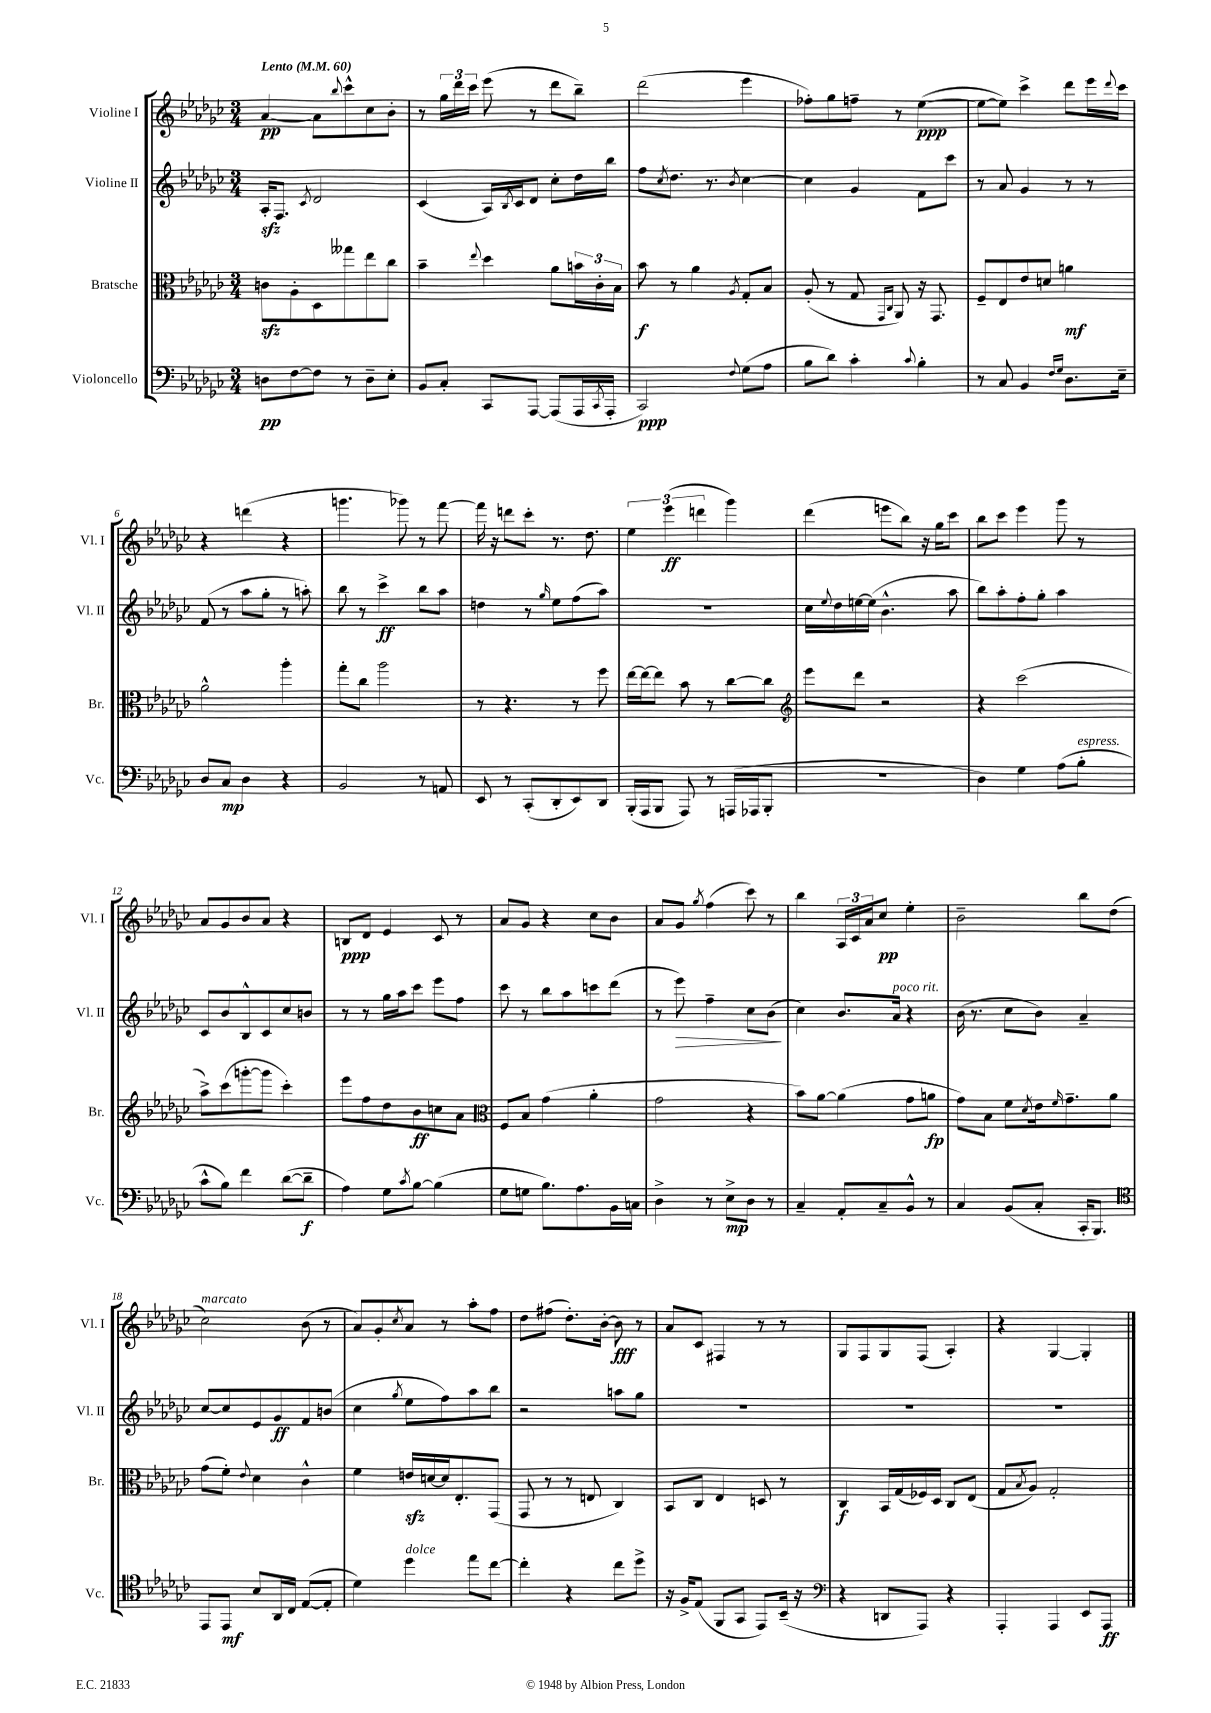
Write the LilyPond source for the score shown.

<<
\new StaffGroup <<
\new Staff = "s0" \with { instrumentName = "Violine I" shortInstrumentName = "Vl. I" } {
    \clef treble \key ges \major \numericTimeSignature \time 3/4 \tempo "Lento" 4 = 60
    aes'4~\pp aes'8 \appoggiatura { bes''8 } ces'''8-^ ces''8 bes'8-. |
    r8 \tuplet 3/2 { ges''16 des'''16 ces'''16 } ees'''8( r8 des'''8 bes''8--) |
    des'''2( ees'''4 |
    fes''8-.) ges''8 f''8-- r8 ees''4~\ppp( |
    ees''8~ ees''8) ces'''4-> des'''8 ees'''16 \appoggiatura { des'''8 } ces'''16 |
    r4 d'''4( r4 |
    g'''4. ges'''8) r8 f'''8~ |
    f'''16 r16 d'''8 ces'''8-. r8. des''8. |
    \tuplet 3/2 { ees''4 ees'''4\ff( d'''4 } ges'''4) |
    des'''4( e'''8 bes''8) r16 ges''16 ces'''8 |
    bes''8 ces'''8 ees'''4 ges'''8 r8 |
    aes'8 ges'8 bes'8 aes'8 r4 |
    b8\ppp des'8 ees'4 ces'8 r8 |
    aes'8 ges'8 r4 ces''8 bes'8 |
    aes'8 ges'8 \acciaccatura { ges''8 } f''4( ces'''8) r8 |
    bes''4 \tuplet 3/2 { aes16 ces'16 aes'16 } ces''8\pp ees''4-. |
    bes'2-- bes''8 des''8( |
    ces''2^\markup { \italic "marcato" }) bes'8( r8 |
    aes'8) ges'8-. \acciaccatura { ces''8 } aes'8 r8 aes''8-. f''8 |
    des''8 fis''8( des''8.-.) bes'16~-. bes'8\fff r8 |
    aes'8 ces'8 fis4 r8 r8 |
    ges8 f8 ges8 f8( aes4-.) |
    r4 ges4~ ges4-. \bar "|." |
}
\new Staff = "s1" \with { instrumentName = "Violine II" shortInstrumentName = "Vl. II" } {
    \clef treble \key ges \major \numericTimeSignature \time 3/4
    aes16-.\sfz f8. \acciaccatura { ces'8 } des'2 |
    ces'4( aes16) \acciaccatura { bes8 } ces'16 des'8 ces''8-. des''16 bes''16 |
    f''8 \acciaccatura { ces''8 } des''8. r8. \acciaccatura { bes'8 } ces''4~ |
    ces''4 ges'4 f'8 ces'''8 |
    r8 aes'8 ges'4 r8 r8 |
    f'8( r8 aes''8 ges''8-. r8 a''8-.) |
    bes''8 r8 ces'''4->\ff bes''8 aes''8 |
    d''4 r8 \grace { ges''16 } ees''8 f''8( aes''8) |
    R2. |
    ces''16 \appoggiatura { ees''8 } des''16 e''16~ e''16( bes'4.-^ aes''8 |
    bes''8) aes''8-. f''8-. ges''8-. aes''4 |
    ces'8 bes'8 bes8-^ ces'8 ces''8 b'8 |
    r8 r8 ges''16 aes''16 ces'''8 ees'''8 f''8 |
    ces'''8 r8 bes''8 aes''8 c'''8 des'''8( |
    r8 ees'''8\>) f''4-- ces''8 bes'8\!( |
    ces''4) bes'8. aes'16^\markup { \italic "poco rit." } r4 |
    bes'16( r8. ces''8 bes'8) aes'4-- |
    ces''8~ ces''8 ees'8 ges'8\ff f'8 b'8( |
    ces''4 \acciaccatura { ges''8 } ees''8 f''8) aes''8 bes''8 |
    r2 a''8 ges''8 |
    R2. |
    R2. |
    R2. \bar "|." |
}
\new Staff = "s2" \with { instrumentName = "Bratsche" shortInstrumentName = "Br." } {
    \clef alto \key ges \major \numericTimeSignature \time 3/4
    c'8\sfz aes8-. des8 geses''8 ees''8 ces''8 |
    bes'4-- \appoggiatura { ees''8 } des''4 aes'8 \tuplet 3/2 { b'16 ces'16-. bes16 } |
    bes'8\f r8 aes'4 \acciaccatura { aes8 } ges8-. bes8 |
    aes8-.( r8 ges8 \grace { ges,16 ces16 } aes,8) r16 ges,8. |
    f8-- ees8 ees'8 d'8 a'4\mf |
    aes'2-^ aes''4-. |
    ges''8-. ces''8 aes''2 |
    r8 r4. r8 f''8 |
    ees''16~ ees''16~ ees''8 bes'8 r8 ces''8~ ces''8 |
    \clef treble ees'''8 des'''8 r2 |
    r4 ces'''2( |
    aes''8->) ces'''8( g'''8~-. g'''8 ces'''4-.) |
    ees'''8 f''8 des''8 bes'8\ff c''8 aes'8 |
    \clef alto f8 bes8 ges'4( aes'4-. |
    ges'2 r4 |
    bes'8) aes'8~ aes'4( ges'8 a'8\fp |
    ges'8) bes8 f'8 \acciaccatura { des'8 } ees'16 \grace { f'16 } ges'8.-- aes'8 |
    ges'8( f'8-.) \appoggiatura { ees'8 } des'4 ces'4-^ |
    f'4 e'16\sfz d'16~ d'16 ees8.-. ges,8( |
    ges,8 r8 r8 e8 ces4) |
    bes,8 ces8 ees4 d8 r8 |
    ces4\f bes,16 ges16( fes16) des16 ces8 ees8( |
    ges8 \acciaccatura { bes8 } aes8) ges2-. \bar "|." |
}
\new Staff = "s3" \with { instrumentName = "Violoncello" shortInstrumentName = "Vc." } {
    \clef bass \key ges \major \numericTimeSignature \time 3/4
    d8\pp f8~ f8 r8 d8-- ees8-. |
    bes,8 ces8-. ces,8 aes,,8~ aes,,8( aes,,16 \acciaccatura { ces,8 } aes,,16-. |
    ces,2\ppp) \appoggiatura { f8 } ges8( aes8 |
    bes8 des'8) ces'4-. \appoggiatura { ces'8 } bes4-. |
    r8 ces8 bes,4 \grace { f16 ges16 } des8. ees16-- |
    des8 ces8\mp des4 r4 |
    bes,2 r8 a,8 |
    ees,8 r8 ces,8-.( des,8-. ees,8) des,8 |
    bes,,16-.( aes,,16 bes,,8 aes,,8) r8 a,,16( aes,,16 bes,,8-. |
    R2. |
    des4) ges4 aes8( bes8-.^\markup { \italic "espress." } |
    ces'8-^ bes8) f'4 des'8~( des'8--\f |
    aes4) ges8 \acciaccatura { ces'8 } bes8~ bes4( |
    ges8 g8 bes8.) aes8. bes,16 c16 |
    des4-> r8 ees8->\mp des8 r8 |
    ces4-- aes,8-. ces8-- bes,8-^ r8 |
    ces4 bes,8( ces8-. ces,16-. bes,,8.) |
    \clef tenor ees,8 ees,8\mf bes8 aes,16 ces16 ees8~( ees8-. |
    des'4) des''4^\markup { \italic "dolce" } ees''8 ces''8~ |
    ces''4-. r4 ces''8 des''8-> |
    r16 f16-> ees8( f,8 ges,8 ees,8) bes,16--( r16 |
    \clef bass r4 d,8 aes,,8) r4 |
    aes,,4-. aes,,4 ees,8 aes,,8\ff \bar "|." |
}
>>
>>
